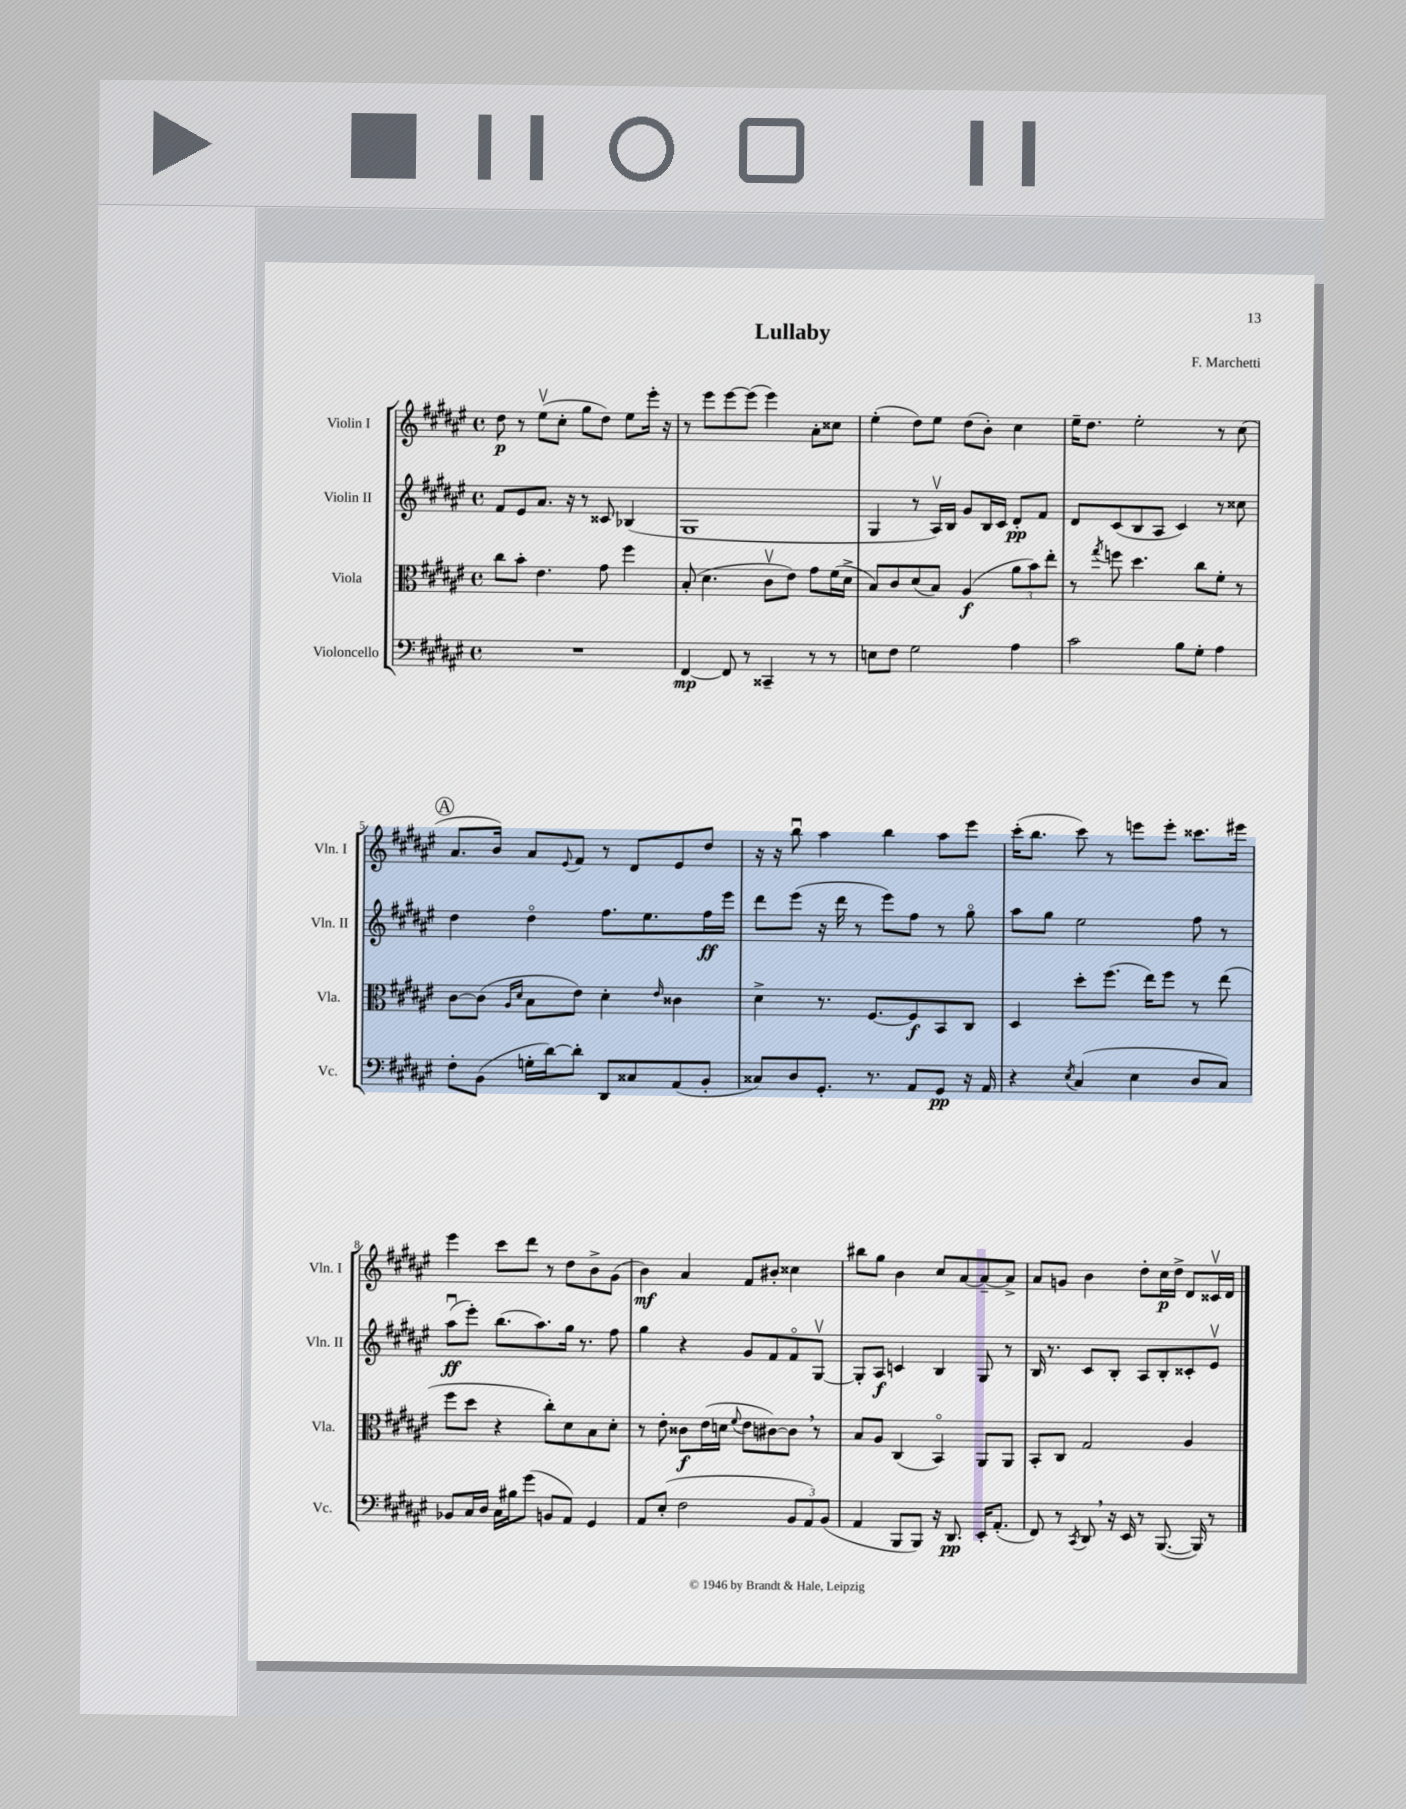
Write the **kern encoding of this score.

**kern	**dynam	**kern	**dynam	**kern	**dynam	**kern	**dynam
*part4	*part4	*part3	*part3	*part2	*part2	*part1	*part1
*staff4	*staff4	*staff3	*staff3	*staff2	*staff2	*staff1	*staff1
*I"Violoncello	*	*I"Viola	*	*I"Violin II	*	*I"Violin I	*
*I'Vc.	*	*I'Vla.	*	*I'Vln. II	*	*I'Vln. I	*
*clefF4	*	*clefC3	*	*clefG2	*	*clefG2	*
*k[f#c#g#d#a#e#]	*	*k[f#c#g#d#a#e#]	*	*k[f#c#g#d#a#e#]	*	*k[f#c#g#d#a#e#]	*
*M4/4	*	*M4/4	*	*M4/4	*	*M4/4	*
*met(c)	*	*met(c)	*	*met(c)	*	*met(c)	*
=1	=1	=1	=1	=1	=1	=1	=1
1r	.	8cc#\L	.	8f#/L	.	8dd#\	p
.	.	8b'\J	.	8e#/	.	8r	.
.	.	4.e#\	.	8.a#/J	.	(8ee#v\L	.
.	.	.	.	.	.	8cc#'\J	.
.	.	.	.	16r	.	.	.
.	.	.	.	8r	.	8gg#\L	.
.	.	8g#\	.	8c##X/	.	8dd#\J)	.
.	.	4ff#\	.	(4B-X/	.	8ee#\L	.
.	.	.	.	.	.	16eee#'\Jk	.
.	.	.	.	.	.	16r	.
=2	=2	=2	=2	=2	=2	=2	=2
[4FF#/	mp	(8B'/	.	1G#	.	8r	.
.	.	4.d#\	.	.	.	8eee#\L	.
8FF#/]	.	.	.	.	.	[8eee#\	.
8r	.	.	.	.	.	(8eee#\J]	.
4CC##X~/	.	8c#v\L	.	.	.	4eee#\)	.
.	.	8e#\J)	.	.	.	.	.
8r	.	8g#\L	.	.	.	8a#'\L	.
8r	.	(16f#\L	.	.	.	8cc##X\J	.
.	.	16d#^\JJ	.	.	.	.	.
=3	=3	=3	=3	=3	=3	=3	=3
8En\L	.	8B/L)	.	4G#/	.	(4ee#'\	.
8F#\J	.	8c#/	.	.	.	.	.
2G#\	.	(8d#/	.	8r	.	8dd#\L)	.
.	.	8B/J)	.	16A#v/LL)	.	8ee#\J	.
.	.	.	.	16B/JJ	.	.	.
.	.	(4A#/	f	8g#/L	.	(8dd#\L	.
.	.	.	.	16B/L	.	8b'\J)	.
.	.	.	.	16c#/JJ	.	.	.
4A#\	.	12a#\L	.	8d#'/L	pp	4cc#\	.
.	.	12b\)	.	.	.	.	.
.	.	.	.	8f#/J	.	.	.
.	.	12ee#'\J	.	.	.	.	.
=4	=4	=4	=4	=4	=4	=4	=4
2c#\	.	8r	.	8d#/L	.	16ee#~\KL	.
.	.	.	.	.	.	8.dd#\J	.
.	.	8qgg#/	.	.	.	.	.
.	.	8ffn\	.	(8c#/	.	.	.
.	.	4.dd#\	.	8B/	.	2ee#'\	.
.	.	.	.	8A#/J	.	.	.
8B\L	.	.	.	4c#/)	.	.	.
8G#'\J	.	8cc#\L	.	.	.	.	.
4A#\	.	8f#'\J	.	8r	.	8r	.
.	.	8r	.	8cc##X\	.	(8cc#\	.
!!LO:LB:g=z
!!LO:REH:place=s1:t=A
=5	=5	=5	=5	=5	=5	=5	=5
8F#'\L	.	[8c#\L	.	4dd#\	.	8.a#/L	.
(8BB\J	.	(8c#\J]	.	.	.	.	.
.	.	.	.	.	.	16b/Jk)	.
.	.	16qqA#/LL	.	.	.	.	.
.	.	16qqd#/JJ	.	.	.	.	.
16Gn'\LL	.	8B\L	.	4dd#\	.	8a#/L	.
[16d#\J)	.	.	.	.	.	.	.
.	.	.	.	.	.	8qqe#/	.
8d#'\J]	.	8e#\J)	.	.	.	8f#/J	.
8DD#/L	.	4d#'\	.	8.ff#\L	.	8r	.
8C##X/	.	.	.	.	.	8d#/L	.
.	.	.	.	8.ee#\	.	.	.
.	.	16qqe#/	.	.	.	.	.
(8AA#/	.	4c##X\	.	.	.	8e#/	.
8BB'/J	.	.	.	16ff#\L	ff	8dd#/J	.
.	.	.	.	16eee#\JJ	.	.	.
=6	=6	=6	=6	=6	=6	=6	=6
8C##X/L)	.	4d#^\	.	8ddd#\L	.	16r	.
.	.	.	.	.	.	16r	.
8D#/	.	.	.	(8eee#\J	.	8bbu\	.
8.GG#'/J	.	8.r	.	16r	.	4aa#\	.
.	.	.	.	16ddd#\	.	.	.
.	.	.	.	8r	.	.	.
8.r	.	[8.F#/L	.	.	.	.	.
.	.	.	.	8eee#\L)	.	4bb\	.
8AA#/L	.	8F#/]	f	8ff#\J	.	.	.
8GG#/J	pp	8BB/	.	8r	.	8aa#\L	.
16r	.	8C#/J	.	8gg#\	.	8eee#\J	.
16AA#/	.	.	.	.	.	.	.
=7	=7	=7	=7	=7	=7	=7	=7
4r	.	4D#/	.	8aa#\L	.	(16ccc#'\KL	.
.	.	.	.	.	.	8.bb\J	.
.	.	.	.	8gg#\J	.	.	.
8qE#/	.	.	.	.	.	.	.
(4C#/	.	8dd#'\L	.	2ee#\	.	8ccc#\)	.
.	.	(8.ff#\J	.	.	.	8r	.
4E#\	.	.	.	.	.	8eeen\L	.
.	.	16ee#\KL)	.	.	.	.	.
.	.	8ff#\J	.	.	.	8eee'\J	.
8D#/L	.	8r	.	8ff#\	.	8.ccc##X\L	.
8C#/J)	.	(8ee#\	.	8r	.	.	.
.	.	.	.	.	.	16eee#X\Jk	.
!!LO:LB:g=z
=8	=8	=8	=8	=8	=8	=8	=8
8BB-X/L	.	8ff#\L	.	(8aa#u\L	ff	4eee#\	.
16C#/L	.	8dd#\J	.	8eee#'\J)	.	.	.
16D#/JJ	.	.	.	.	.	.	.
16C#\LL	.	4r	.	(8.bb\L	.	8ccc#\L	.
16B#X\J	.	.	.	.	.	.	.
(8g#\J	.	.	.	.	.	8ddd#\J	.
.	.	.	.	8.aa#\)	.	.	.
8BBn/L	.	8cc#'\L)	.	.	.	8r	.
8AA#/J)	.	8d#\	.	16gg#\Jk	.	8dd#\L	.
.	.	.	.	8.r	.	.	.
4GG#/	.	8B\	.	.	.	8b^\	.
.	.	8d#'\J	.	8ff#\	.	(8g#\J	.
=9	=9	=9	=9	=9	=9	=9	=9
8AA#/L	.	8r	.	4gg#\	.	4b\)	mf
(8E#'/J	.	8e#'\	.	.	.	.	.
2F#\	.	8c##X\L	f	4r	.	4a#/	.
.	.	(16e#\L	.	.	.	.	.
.	.	16dn\JJ	.	.	.	.	.
.	.	8qqf#/	.	.	.	.	.
.	.	8e#\L	.	8g#/L	.	8f#/L	.
.	.	[8c#X\)	.	8f#/	.	8b#X'/J	.
12BB/L	.	8c#,\J]	.	8f#/	.	4cc##X\	.
12AA#/)	.	.	.	.	.	.	.
.	.	8r	.	[8G#v/J	.	.	.
(12BB/J	.	.	.	.	.	.	.
=10	=10	=10	=10	=10	=10	=10	=10
4AA#/	.	8B/L	.	8G#'/L]	.	8bb#X\L	.
.	.	8A#/J	.	8A#/J	f	8gg#\J	.
8BBB/L	.	(4C#/	.	4cn/	.	4b\	.
8BBB/J)	.	.	.	.	.	.	.
16r	.	4BB/)	.	4B/	.	8cc#/L	.
8.DD#/	pp	.	.	.	.	.	.
.	.	.	.	.	.	[8a#/	.
16EE#'/KL	.	8AA#/L	.	8G#/	.	8a#~/_	.
(8.AA#'/J	.	.	.	.	.	.	.
.	.	8AA#/J	.	8r	.	8a#^/J]	.
=11	=11	=11	=11	=11	=11	=11	=11
8FF#/)	.	8BB'/L	.	16B/	.	8a#/L	.
.	.	.	.	8.r	.	.	.
8r	.	8C#/J	.	.	.	8gn/J	.
8qCC#/	.	.	.	.	.	.	.
8DD#,/	.	2G#/	.	8c#/L	.	4b\	.
16r	.	.	.	8B'/J	.	.	.
16EE#/	.	.	.	.	.	.	.
8r	.	.	.	8A#/L	.	8dd#'\L	.
([8.BBB/	.	.	.	8B'/	.	16cc#\L	p
.	.	.	.	.	.	16dd#^\JJ	.
.	.	4A#/	.	8c##X'/	.	8d#/L	.
16BBB/])	.	.	.	.	.	.	.
8r	.	.	.	8e#v/J	.	16c##Xv/L	.
.	.	.	.	.	.	16d#/JJ	.
==	==	==	==	==	==	==	==
*-	*-	*-	*-	*-	*-	*-	*-
